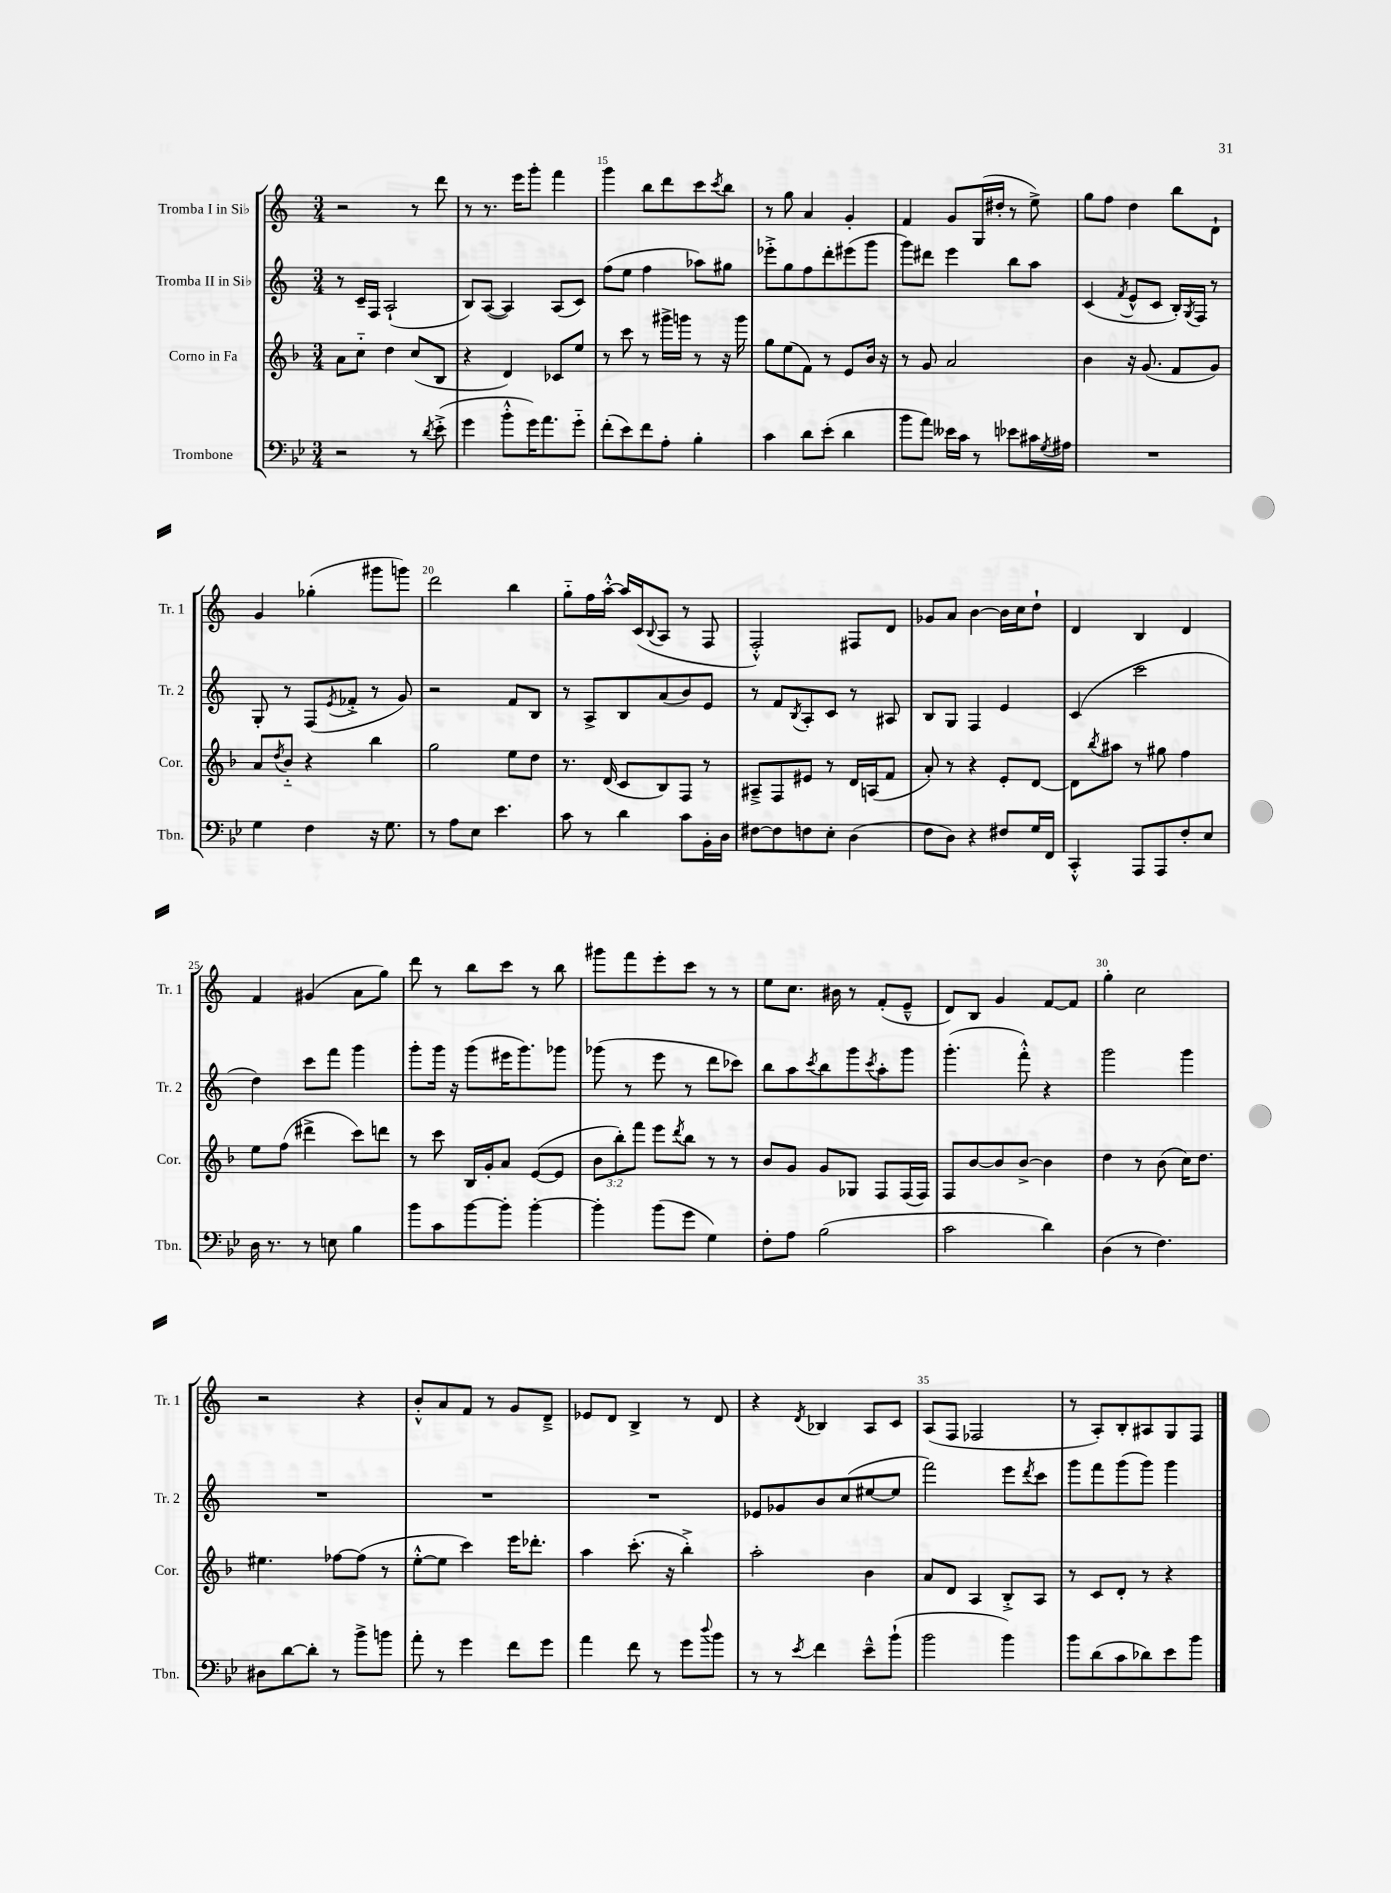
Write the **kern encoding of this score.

**kern	**kern	**kern	**kern
*staff4	*staff3	*staff2	*staff1
*clefF4	*clefG2	*clefG2	*clefG2
*k[b-e-]	*k[b-]	*k[]	*k[]
*M3/4	*M3/4	*M3/4	*M3/4
2r	8a	8r	2r
.	8cc'~	16c~	.
.	.	16F	.
.	4dd	(2A`	.
8r	(8cc	.	8r
8qd	.	.	.
(8e-'^	8B-	.	8ddd
=	=	=	=
4g	4r	8B)	8r
.	.	([8A	8.r
8b-'^^	4d)	4A])	.
.	.	.	16eee
16g)	.	.	8ggg'
8.a	.	.	.
.	8c-	(8A	4fff
8g'~	8ee	8c)	.
=	=	=	=
(8f'	8r	(8ff	4ggg
8e-)	8ccc	8ee	.
8f	8r	4ff	8bb
8A'	16ggg#^	.	8ddd
.	16ggg	.	.
4B-'	8r	8aa-)	8ccc
.	.	.	8qccc
.	16r	8gg#	8bb
.	16ggg	.	.
=	=	=	=
4c	8gg	8eee-'^	8r
.	(8ee	8gg	8gg
8d	8f)	8ff	4a
(8e-'	8r	8ddd'	.
4d	8e	(8eee#	4g'
.	16b-	8ggg	.
.	16r	.	.
=	=	=	=
8b-	8r	8ggg)	4f
8a)	8g	8ddd#	.
16e--	2a	4eee	8g
16c	.	.	.
8r	.	.	(16G
.	.	.	16dd#'
8e-	.	8bb	8r
16c#	.	8aa	8ee^)
8qG	.	.	.
16A#	.	.	.
=	=	=	=
2.r	4b-	(4c	8gg
.	.	.	8ff
.	.	8qf	.
.	16r	8e^^	4dd
.	(8.g	.	.
.	.	8c	.
.	8f	16B')	8bb
.	.	8qG	.
.	.	16F	.
.	8g)	8r	8d`
=	=	=	=
4G	8a	8G'	4g
.	8qdd	.	.
.	8b-'~	8r	.
4F	4r	(8F	(4gg-'
.	.	8qe	.
.	.	8f-'^	.
16r	4bb-	8r	8ggg#
8.G	.	.	.
.	.	8g)	8ggg)
=	=	=	=
8r	2gg	2r	2ddd
8A	.	.	.
8E-	.	.	.
4.e-	.	.	.
.	8ee	8f	4bb
.	8dd	8B	.
=	=	=	=
8c	8.r	8r	8gg'~
8r	.	8A^	16ff
.	(16d	.	[16aa'^^
4d	8c	8B	16aa]
.	.	.	(16c
.	.	.	8qqB
.	8B-)	(8a	8A
8c	8F	8b)	8r
16BB-'	8r	8e	8F
16D	.	.	.
=	=	=	=
[8F#	8A#~^	8r	2F'^^)
8F#]	8F	8f	.
.	.	8qB	.
8F	8e#	8A'	.
8E-'	8r	8c	.
(4D	16d	8r	8F#
.	(16A	.	.
.	8f	8A#	8d
=	=	=	=
8F	8a')	8B	8g-
8D)	8r	8G	8a
4r	4r	4F	[4b
8F#	8e'	4e	16b]
.	.	.	16cc
16G	[8d	.	8dd`
16FF	.	.	.
=	=	=	=
4CC'^^	8d]	(4c	4d
.	8qbb-	.	.
.	8aa#	.	.
8AAA	8r	2ccc	4B
8AAA	8gg#	.	.
8F'	4ff	.	4d
8E-	.	.	.
=	=	=	=
16D	8ee	4dd)	4f
8.r	.	.	.
.	(8ff	.	.
8r	4ddd#^	8ccc	(4g#
8E	.	8fff	.
4B-	8ccc)	4ggg	8a
.	8ddd	.	8gg)
=	=	=	=
8b-	8r	8ggg'	8ddd
8c	8ccc	16ggg	8r
.	.	16r	.
[8b-	16B-	(8ggg	8bb
.	16g'	.	.
8b-']	8a	16eee#	8ccc
.	.	8.ggg)	.
[4b-'	([8e	.	8r
.	8e]	8ggg-	8bb
=	=	=	=
4b-']	12b-	(8ggg-	8ggg#
.	12bb-')	.	.
.	.	8r	8fff
.	12fff	.	.
(8b-	8eee	8eee	8eee'
.	8qddd	.	.
8g	8bb-	8r	8ccc
4G)	8r	8ddd	8r
.	8r	8ccc-)	8r
=	=	=	=
8F'	8b-	8bb	8ee
8A	8g	8aa	8.cc
.	.	8qccc	.
(2B-	8g	8bb	.
.	.	.	16b#
.	8G-	8ggg	8r
.	.	8qccc	.
.	8F	8aa'	(8f'
.	(16F	8ggg	8e~^^
.	16F)	.	.
=	=	=	=
2c	8F	(4.ggg'	8d)
.	[8b-	.	8B
.	8b-]	.	4g
.	[8b-^	8fff'^^)	.
4d)	4b-]	4r	[8f
.	.	.	8f]
=	=	=	=
(4D	4dd	2ggg	4gg'
8r	8r	.	2cc
4.F)	(8b-	.	.
.	16cc)	4ggg	.
.	8.dd	.	.
=	=	=	=
8D#	4.ee#	2.r	2r
[8d	.	.	.
8d']	.	.	.
8r	[8ff-	.	.
8b-^	(8ff-]	.	4r
8b	8r	.	.
=	=	=	=
8a'	[8ee'^^	2.r	8b'^^
8r	8ee]	.	8a
4g	4ccc)	.	8f
.	.	.	8r
8f	16eee	.	8g
.	8.ddd-'	.	.
8g	.	.	8d~^
=	=	=	=
4a	4aa	2.r	8e-
.	.	.	8d
8f	(8.ccc'	.	4B^
8r	.	.	.
.	16r	.	.
8g	4bb-'^)	.	8r
8qqdd	.	.	.
8b-	.	.	8d
=	=	=	=
8r	2aa'	8e-	4r
8r	.	8g-	.
8qe-	.	.	8qd
4f	.	8b	4B-
.	.	(8cc	.
8e-~^^	4b-	[8ee#	8A
(8b-`	.	8ee#]	8c
=	=	=	=
2b-	8a	2fff)	(8A
.	8d	.	8F
.	4A	.	2F-
4b-)	8B-'^	8eee	.
.	.	8qddd	.
.	8A	8ccc	.
=	=	=	=
8b-	8r	8ggg	8r
(8d	8c	8fff	8A')
8c	8d'	(8ggg	8B'
8d-)	8r	8ggg)	8A#
8e-	4r	4ggg	8G
8b-	.	.	8F
==	==	==	==
*-	*-	*-	*-
